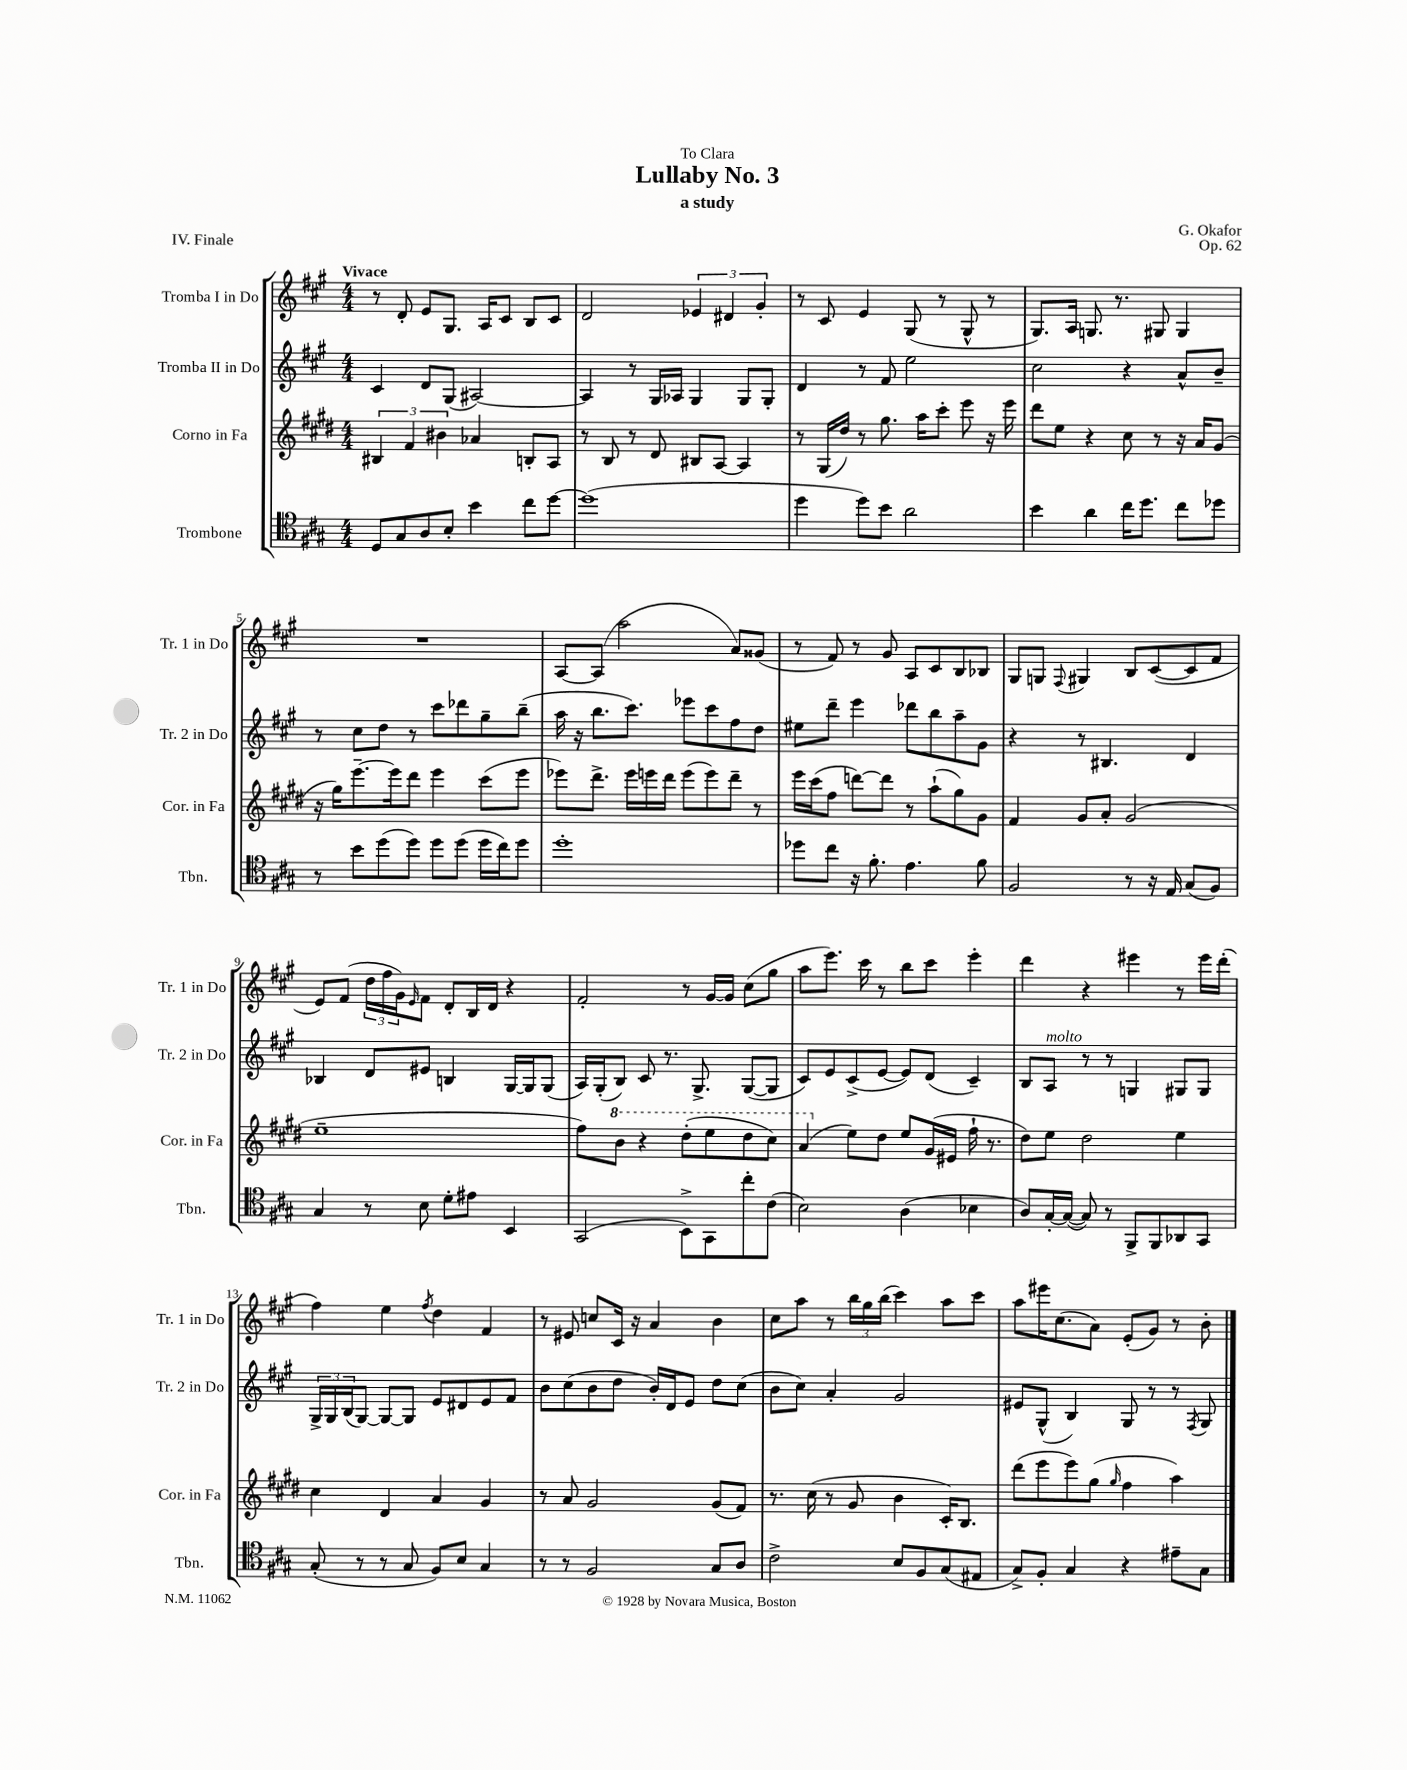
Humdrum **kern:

**kern	**kern	**kern	**kern
*part4	*part3	*part2	*part1
*staff4	*staff3	*staff2	*staff1
*I"Trombone	*I"Corno in Fa	*I"Tromba II in Do	*I"Tromba I in Do
*I'Tbn.	*I'Cor. in Fa	*I'Tr. 2 in Do	*I'Tr. 1 in Do
*clefC4	*clefG2	*clefG2	*clefG2
*k[f#c#g#]	*k[f#c#g#d#]	*k[f#c#g#]	*k[f#c#g#]
*M4/4	*M4/4	*M4/4	*M4/4
=1	=1	=1	=1
!	!	!	!LO:TX:a:B:t=Vivace
8D/L	6B#X/	4c#/	8r
8G#/	.	.	8d'/
.	6f#/	.	.
8A/	.	8d/L	8e/L
.	6b#X\	.	.
8B'/J	.	(8G#/J	8.G#/J
4b\	4a-X/	[2A#X/)	.
.	.	.	16A/KL
.	.	.	8c#/J
8cc#\L	8Bn'/L	.	8B/L
[8dd\J	8A/J	.	8c#/J
=2	=2	=2	=2
(1dd]	8r	4A#/]	2d/
.	8B/	.	.
.	8r	8r	.
.	8d#/	16G#/LL	.
.	.	16A-X/JJ	.
.	8B#X/L	4G#/	6e-X/
.	[8A/J	.	.
.	.	.	6d#X/
.	4A/]	8G#/L	.
.	.	.	6g#'/
.	.	8G#'/J	.
=3	=3	=3	=3
4dd\	8r	4d/	8r
.	(16G#/LL	.	8c#/
.	16dd#/JJ)	.	.
8dd\L)	8r	8r	4e/
8b\J	8.gg#\	8f#/	.
2a\	.	2ee\	(8G#/
.	16aa\KL	.	.
.	8ccc#'\J	.	8r
.	8eee\	.	8G#^^/
.	16r	.	8r
.	16eee\	.	.
=4	=4	=4	=4
4b\	8ddd#\L	2cc#\	8.G#/L)
.	8ee\J	.	.
.	.	.	16A/Jk
4a\	4r	.	8.Gn/
.	.	.	8.r
16cc#\KL	8cc#\	4r	.
8.dd\J	.	.	.
.	8r	.	8G#X/
8cc#\L	16r	8a^^/L	4G#/
.	16a/KL	.	.
8dd-X\J	(8g#/J	8b~/J	.
!!LO:LB:g=z
=5	=5	=5	=5
8r	16r	8r	1r
.	16gg#\KL)	.	.
8b\L	[8.eee~\	8cc#\L	.
(8dd\	.	8dd\J	.
.	16eee\k]	.	.
8dd\J)	8ddd#\J	8r	.
8dd\L	4eee\	8ccc#\L	.
(8dd\J	.	8ddd-X\	.
16dd\LL	(8ccc#\L	8gg#~\	.
16cc#\J)	.	.	.
8dd\J	8eee\J	(8bb~\J	.
=6	=6	=6	=6
1dd'	8eee-X\L)	16aa\	[8A/L
.	.	16r	.
.	8.ddd#^\J	8.bb\L	(8A/J]
.	.	.	2aa\
.	16eee-\LL	8.ccc#\J)	.
.	16eeen\	.	.
.	16ddd#\JJ	.	.
.	(8eee\L	8eee-X\L	.
.	8eee\)	8ccc#\	.
.	8ddd#~\J	8ff#\	8a/L)
.	8r	8dd\J	(8g##X/J
=7	=7	=7	=7
8dd-X\L	16eee\LL	8ee#X\L	8r
.	(16ccc#\J	.	.
8cc#\J	8ff#\J	8ddd~\J	8f#/)
16r	[8dddn\L)	4eee\	8r
8.f#'\	.	.	.
.	8ddd\J]	.	8g#/
4.e\	8r	8ddd-X\L	8A/L
.	(8aa`\L	8bb\	8c#/
.	8gg#\)	8aa~\	8B/
8f#\	8g#\J	8g#\J	8B-X/J
=8	=8	=8	=8
2F#/	4f#/	4r	8G#/L
.	.	.	8Gn/J
.	.	.	8qqF#/
.	8g#/L	8r	4G#X/
.	8a'/J	4.B#X/	.
8r	(2g#/	.	8B/L
16r	.	.	([8c#/
16E/	.	.	.
(8G#/L	.	4d/	8c#/]
8F#/J)	.	.	8f#/J
!!LO:LB:g=z
=9	=9	=9	=9
4G#/	1ee~	4B-X/	8e/L)
.	.	.	(8f#/J
8r	.	8d/L	24dd\LL
.	.	.	24ff#\
.	.	.	24g#\J)
.	.	.	16qqe/
8B\	.	8e#X/J	8f#\J
8d'\L	.	4Bn/	8d'/L
8e#X\J	.	.	16B/L
.	.	.	16d/JJ
4BB/	.	[16G#/LL	4r
.	.	16G#/J]	.
.	.	(8G#/J	.
=10	=10	=10	=10
(2GG#/	8ff#\L)	16A/LL)	2f#'/
.	.	(16G#'/J	.
*	*8va	*	*
.	8bb\J	8B/J)	.
.	4r	8c#/	.
.	.	8.r	.
8BB^\L)	(8ddd#'\L	.	8r
.	.	8.G#^/	.
8GG#\	8eee\	.	[16g#/LL
.	.	.	16g#/JJ]
8cc#'\	8ddd#\	([8G#/L	(8cc#\L
(8c#\J	8ccc#\J)	8G#/J]	8gg#\J
=11	=11	=11	=11
2B\)	(4aa/	8c#/L)	8aa\L
.	.	8e/	8.eee\J)
*	*X8va	*	*
.	8ee\L)	(8c#^/	.
.	.	.	16ccc#\
.	8dd#\J	[8e/J	8r
(4A\	8ee/L	8e/L])	8bb\L
.	(16g#/L	(8d/J	8ccc#\J
.	16e#X/JJ	.	.
4B-X\	16ff#`\	4c#~/)	4eee'\
.	8.r	.	.
=12	=12	=12	=12
8A/L)	8dd#\L)	8B/L	4ddd\
!	!	!LO:TX:a:i:t=molto	!
[16G#'/L	8ee\J	8A/J	.
(16G#/JJ_	.	.	.
8G#/])	2dd#\	8r	4r
8r	.	8r	.
8FF#^/L	.	4Gn/	4eee#X\
8FF#/	.	.	.
8AA-X/	4ee\	8G#X/L	8r
8GG#/J	.	8G#/J	16eee#\LL
.	.	.	(16ddd'\JJ
!!LO:LB:g=z
=13	=13	=13	=13
(8G#'/	4cc#\	24G#^/LL	4ff#\)
.	.	24G#/	.
.	.	(24B/J	.
8r	.	[8G#/J)	.
8r	4d#/	8G#/L_	4ee\
8G#/	.	8G#/J]	.
.	.	.	8qff#/
8F#/L)	4a/	8e/L	4dd\
8B/J	.	8d#X/	.
4G#/	4g#/	8e/	4f#/
.	.	8f#/J	.
=14	=14	=14	=14
8r	8r	8b\L	8r
8r	8a/	(8cc#\	8e#X/
2F#/	2g#/	8b\	8ccn/L
.	.	8dd\J	16c#/Jk
.	.	.	16r
.	.	16b'/LL)	4a/
.	.	16d/J	.
.	.	8e/J	.
8G#/L	(8g#/L	8dd\L	4b\
8A/J	8f#/J)	(8cc#\J	.
=15	=15	=15	=15
2c#^\	8.r	8b\L	8cc#\L
.	.	8cc#\J)	8aa\J
.	(16cc#\	.	.
.	8r	4a'/	8r
.	8g#/	.	24bb\LL
.	.	.	24gg#\
.	.	.	(24bb\JJ
8B/L	4b\	2g#/	4ccc#\)
8F#/	.	.	.
(8G#/	16c#'/KL)	.	8aa\L
.	8.B/J	.	.
8E#X/J	.	.	8ccc#\J
=16	=16	=16	=16
8G#^/L)	(8ddd#\L	8e#X/L	8aa\L
8F#'/J	8eee\	(8G#^^/J	16eee#X\K
.	.	.	(8.cc#\
4G#/	8eee\)	4B/)	.
.	(8gg#\J	.	8a\J)
.	16qqgg#/	.	.
4r	4ff#\	8G#/	(8e'/L
.	.	8r	8g#/J)
8e#X~\L	4aa\)	8r	8r
.	.	8qF#/	.
8G#\J	.	8G#/	8b'\
==	==	==	==
*-	*-	*-	*-
